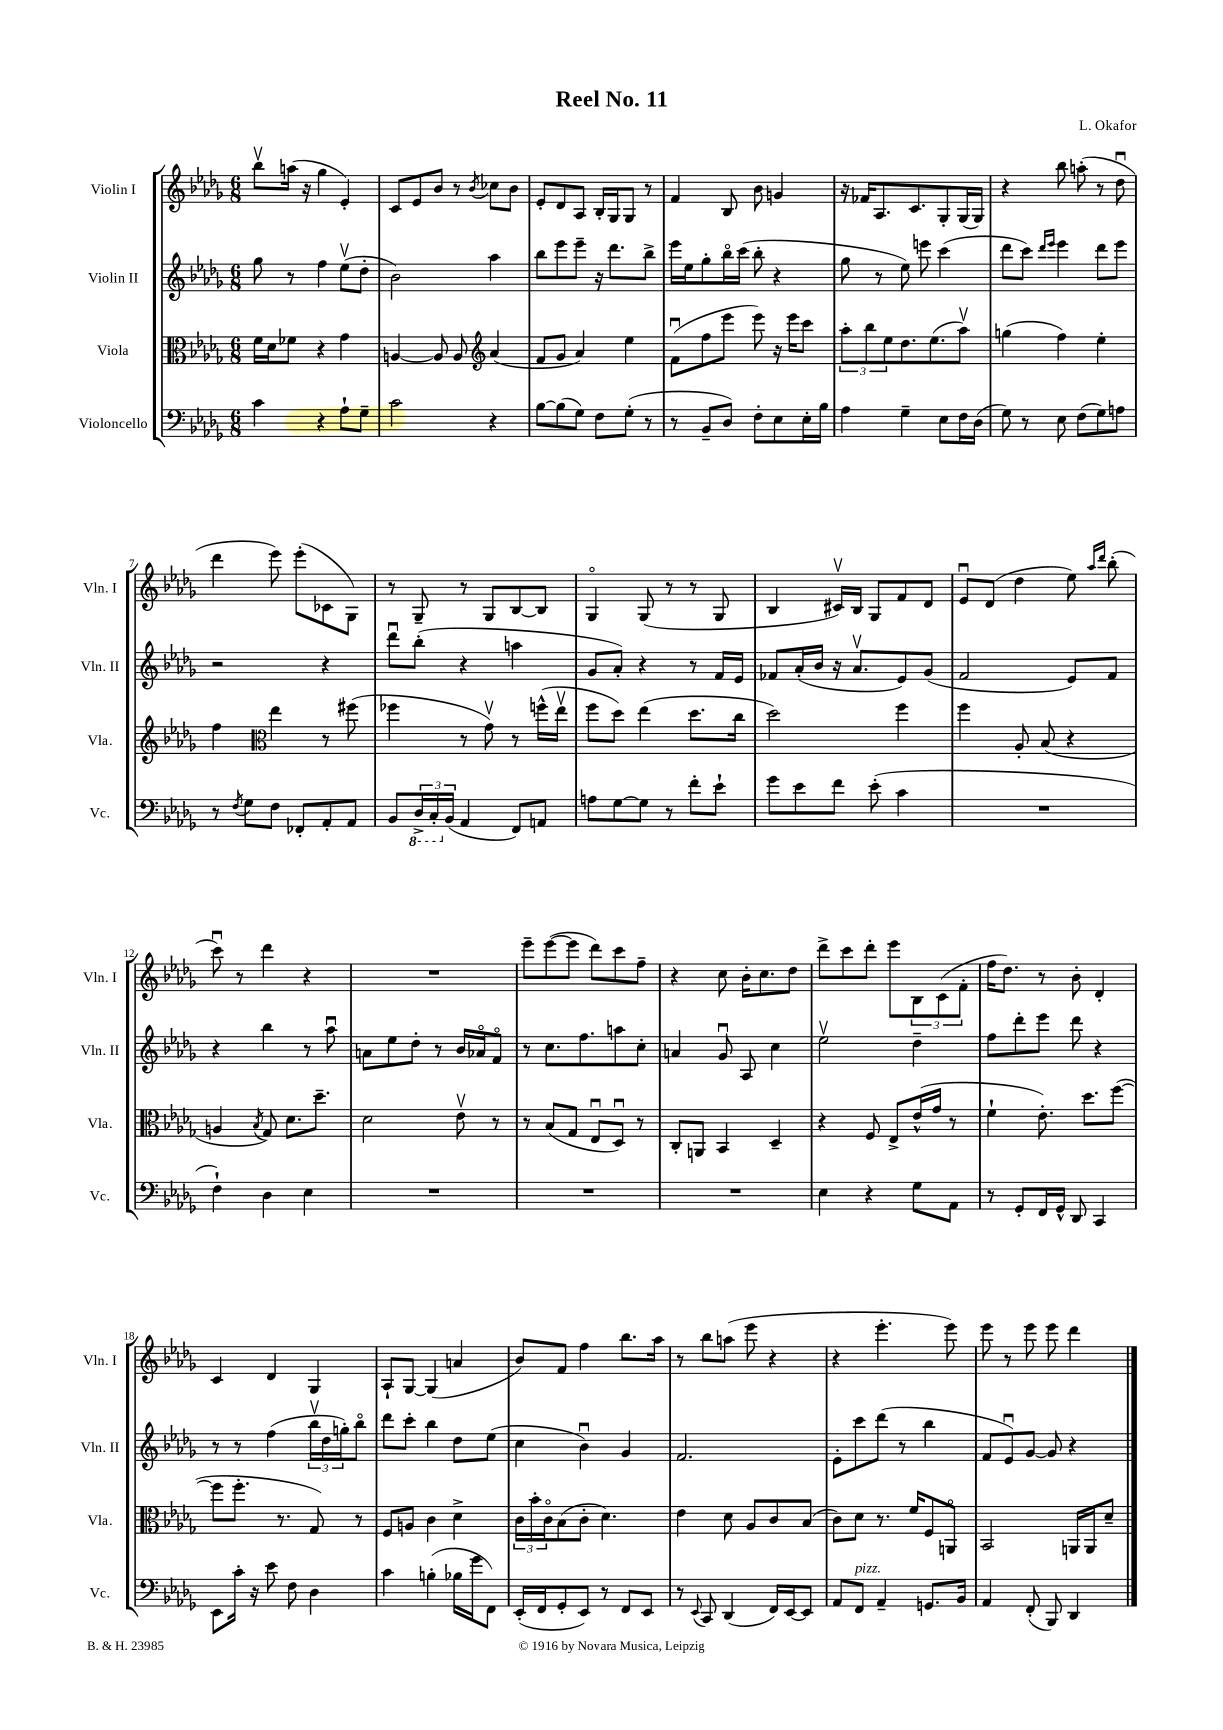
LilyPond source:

\header { title = "Reel No. 11" composer = "L. Okafor" }
<<
\new StaffGroup <<
\new Staff = "s0" \with { instrumentName = "Violin I" shortInstrumentName = "Vln. I" } {
    \clef treble \key des \major \numericTimeSignature \time 6/8
    bes''8\upbow a''16( r16 ges''4 ees'4-.) |
    c'8 ees'8 bes'8 r8 \acciaccatura { bes'8 } ces''8 bes'8 |
    ees'8-. des'8 aes8 bes16-. ges16 ges8 r8 |
    f'4 bes8 bes'8 g'4 |
    r16 fes'16 aes8. c'8. ges8-. ges16( ges16) |
    r4 bes''8 a''8-.( r8 des''8\downbow |
    des'''4 ees'''8) ees'''8-.( ces'8 ges8) |
    r8 ges8-- r8 ges8 bes8~ bes8 |
    ges4\flageolet ges8( r8 r8 ges8 |
    bes4 cis'16\upbow) bes16 ges8 f'8 des'8 |
    ees'8\downbow des'8( des''4 ees''8) \grace { aes''16 des'''16 } bes''8-.( |
    c'''8\downbow) r8 des'''4 r4 |
    R2. |
    ees'''8-- ees'''8~( ees'''8 des'''8) c'''8 f''8-- |
    r4 c''8 bes'16-. c''8. des''8 |
    des'''8-> c'''8 des'''8-. ees'''8 \tuplet 3/2 { bes8 c'8( f'8-. } |
    f''16 des''8.) r8 bes'8-. des'4-. |
    c'4 des'4 ges4 |
    aes8-! ges8~ ges4( a'4 |
    bes'8) f'8 f''4 bes''8. aes''16 |
    r8 bes''8 a''8( ees'''8 r4 |
    r4 ees'''4.-. ees'''8) |
    ees'''8 r8 ees'''8 ees'''8 des'''4 \bar "|." |
}
\new Staff = "s1" \with { instrumentName = "Violin II" shortInstrumentName = "Vln. II" } {
    \clef treble \key des \major \numericTimeSignature \time 6/8
    ges''8 r8 f''4 ees''8\upbow( des''8-. |
    bes'2) aes''4 |
    bes''8 ees'''8 ees'''8-- r16 des'''8. bes''8-> |
    ees'''16 ees''16 ges''8-. bes''16\flageolet c'''16( bes''8-. r4 |
    ges''8 r8 ees''8) e'''8 c'''4( |
    des'''8 c'''8) \grace { des'''16 ees'''16 } ees'''4 des'''8 ees'''8 |
    r2 r4 |
    des'''8\downbow bes''8-.( r4 a''4 |
    ges'8 aes'8-.) r4 r8 f'16 ees'16 |
    fes'8 aes'16-.( bes'16 r16 aes'8.\upbow ees'8) ges'8( |
    f'2 ees'8) f'8 |
    r4 bes''4 r8 aes''8\downbow |
    a'8 ees''8 des''8-. r8 bes'16 aes'16\flageolet f'8\flageolet |
    r8 c''8. f''8. a''8 c''8-. |
    a'4 ges'8\downbow aes8 c''4 |
    ees''2\upbow des''4-- |
    f''8 des'''8-. ees'''8 des'''8 r4 |
    r8 r8 f''4( \tuplet 3/2 { bes''16\upbow des''16 g''16-.) } bes''8\flageolet |
    des'''8 c'''8-. bes''4 des''8 ees''8( |
    c''4 bes'4\downbow) ges'4 |
    f'2. |
    ees'8-. c'''8 des'''8( r8 bes''4 |
    f'8 ees'8\downbow) ges'8~ ges'8 r4 \bar "|." |
}
\new Staff = "s2" \with { instrumentName = "Viola" shortInstrumentName = "Vla." } {
    \clef alto \key des \major \numericTimeSignature \time 6/8
    f'16 des'16 fes'8 r4 ges'4 |
    a4~ a8 a8 \clef treble aes'4( |
    f'8 ges'8 aes'4) ees''4 |
    f'8\downbow( f''8 ees'''8 ees'''8) r16 ees'''16 c'''8 |
    \tuplet 3/2 { aes''8-. bes''8 ees''8 } des''8. ees''8.( aes''8\upbow) |
    g''4( f''4) ees''4-. |
    f''4 \clef alto ees''4 r8 fis''8( |
    fes''4 r8 ges'8\upbow) r8 f''16-^( ees''16\upbow |
    f''8 des''8) ees''4( des''8. c''16 |
    des''2) f''4 |
    f''4 aes8-. bes8( r4 |
    a4 \acciaccatura { bes8 } ges8) des'8. des''8.-- |
    des'2 ees'8\upbow r8 |
    r8 bes8( ges8 ees8\downbow des8\downbow) r8 |
    c8-. a,8 bes,4 des4-- |
    r4 f8 ees8-> ees'16-^( ges'16 r8 |
    f'4-! ees'8.-.) des''8. f''8~( |
    f''8 f''8.-. r8. ges8) r8 |
    f8 a8 c'4 des'4-> |
    \tuplet 3/2 { c'16 bes'16-. c'16\flageolet } bes8( c'8-. des'4.) |
    ees'4 des'8 aes8 c'8 bes8( |
    c'8) des'8 r8. f'16 f8 a,8\flageolet |
    bes,2 a,16 a,16 des'8-- \bar "|." |
}
\new Staff = "s3" \with { instrumentName = "Violoncello" shortInstrumentName = "Vc." } {
    \clef bass \key des \major \numericTimeSignature \time 6/8
    c'4 r4 aes8-! ges8-- |
    c'2 r4 |
    bes8~ bes8( ges8) f8 ges8-.( r8 |
    r8 bes,8-- des8) f8-. ees8 ees16-. bes16 |
    aes4 ges4-- ees8 f16 des16( |
    ges8) r8 ees8 f8( ges8) a8 |
    r8 \acciaccatura { f8 } ges8 f8 fes,8-. aes,8-. aes,8 |
    bes,8 \tuplet 3/2 { \ottava #-1 des,16-> c,16-. \ottava #0 bes,16( } aes,4 f,8) a,8 |
    a8 ges8~ ges8 r8 f'8-. ees'8-! |
    ges'8 ees'8 f'8 ees'8-.( c'4 |
    R2. |
    f4-!) des4 ees4 |
    R2. |
    R2. |
    R2. |
    ees4 r4 ges8 aes,8 |
    r8 ges,8-. f,16 ges,16-^ des,8 c,4 |
    ees,8 c'16-. r16 ees'8 f8 des4 |
    c'4 b4-.( bes16 ges'16 f,8) |
    ees,16-.( f,16 ges,8-. ees,8) r8 f,8 ees,8 |
    r8 \appoggiatura { ees,8 } c,8 des,4( f,16) ees,16~ ees,8 |
    aes,8 f,8^\markup { \italic "pizz." } aes,4-- g,8. bes,16 |
    aes,4 f,8-.( bes,,8) des,4 \bar "|." |
}
>>
>>
